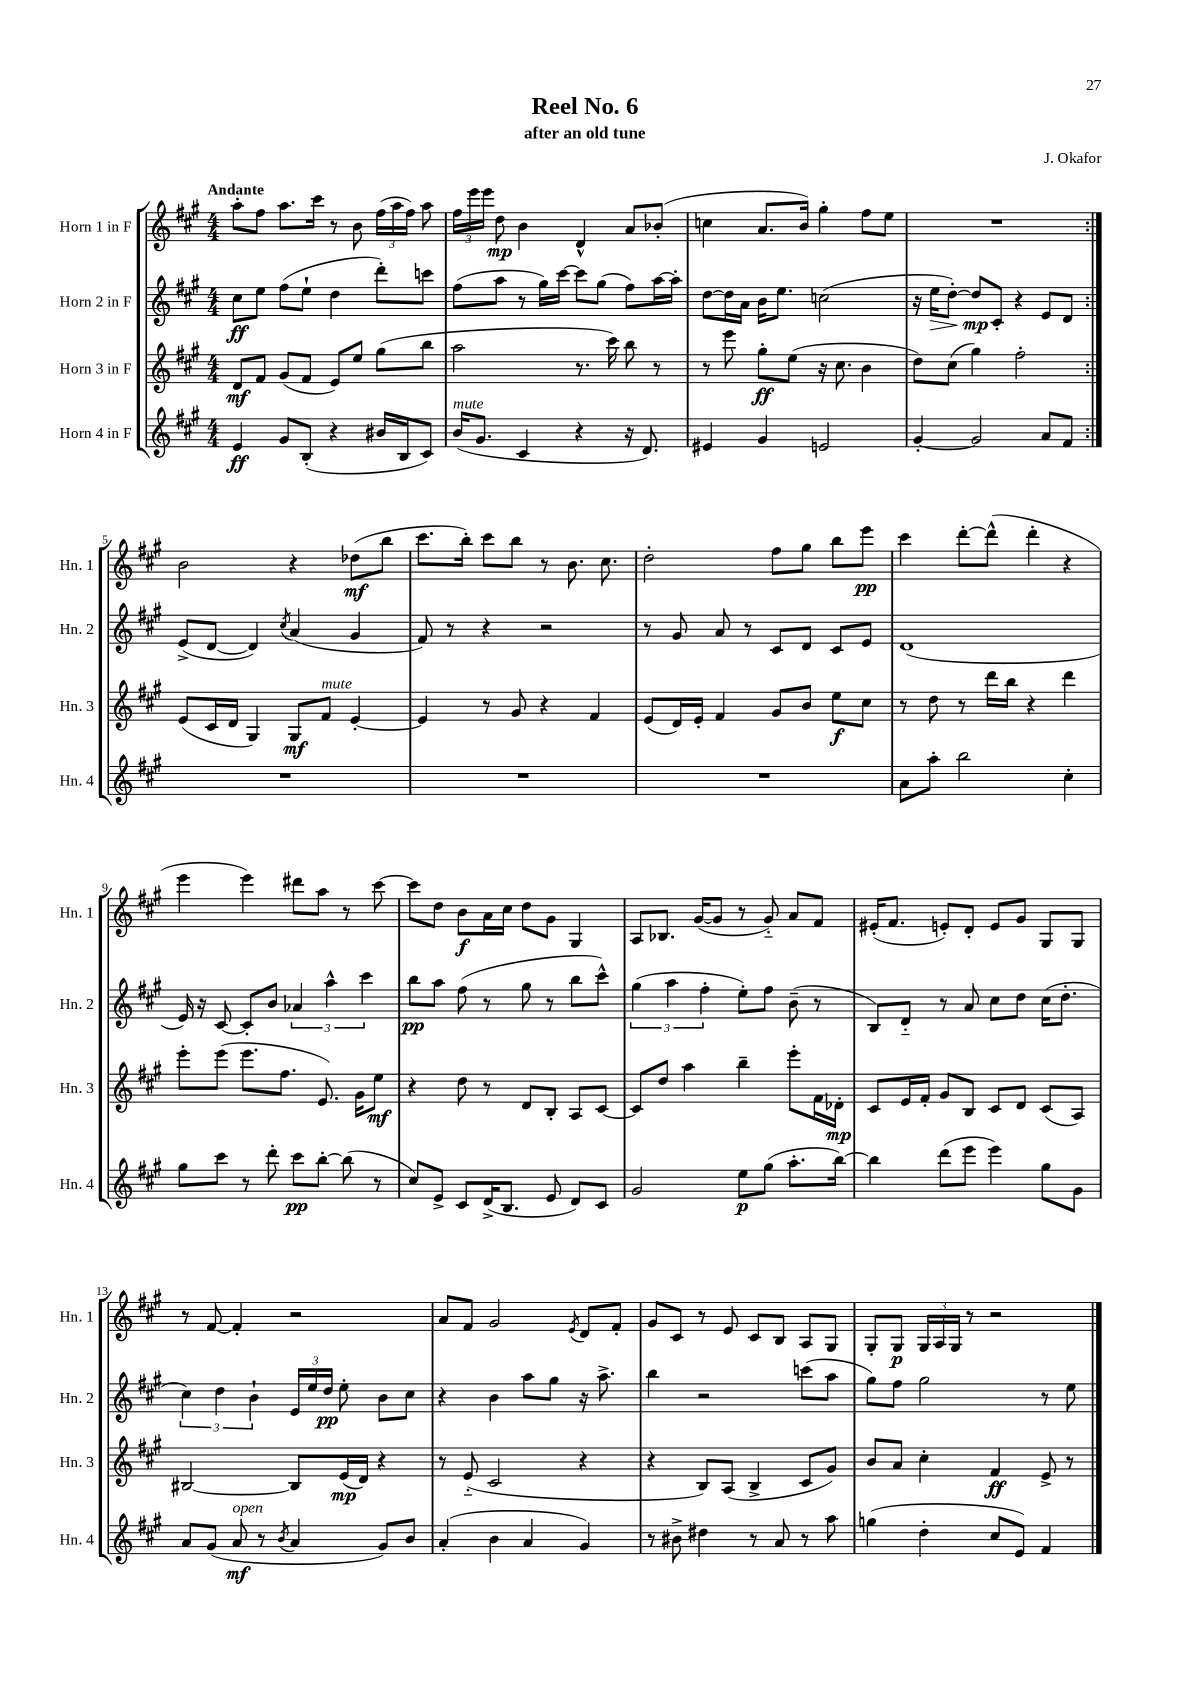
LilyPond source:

\header { title = "Reel No. 6" composer = "J. Okafor" subtitle = "after an old tune" }
<<
\new StaffGroup <<
\new Staff = "s0" \with { instrumentName = "Horn 1 in F" shortInstrumentName = "Hn. 1" } {
    \clef treble \key a \major \numericTimeSignature \time 4/4 \tempo "Andante"
    \autoBeamOff \repeat volta 2 { a''8[-. fis''8] a''8.[ cis'''16] r8 b'8 \tuplet 3/2 { fis''16[( a''16 fis''16]) } a''8 |
    \tuplet 3/2 { fis''16[ e'''16 e'''16] } d''8\mp b'4 d'4-^ a'8[ bes'8]-.( |
    c''4 a'8.[ b'16]) gis''4-. fis''8[ e''8] |
    R1 | }
    b'2 r4 des''8[\mf( b''8] |
    cis'''8.[ b''16]-.) cis'''8[ b''8] r8 b'8. cis''8. |
    d''2-. fis''8[ gis''8] b''8[ e'''8]\pp |
    cis'''4 d'''8[~-. d'''8]-^( d'''4-. r4 |
    e'''4 e'''4) dis'''8[ a''8] r8 cis'''8~ |
    cis'''8[ d''8] b'8[\f a'16 cis''16] d''8[ gis'8] gis4 |
    a8[ bes8.] gis'16[~( gis'8] r8 gis'8-_) a'8[ fis'8] |
    eis'16[-.( fis'8.] e'8[-.) d'8]-. e'8[ gis'8] gis8[ gis8] |
    r8 fis'8~ fis'4-. r2 |
    a'8[ fis'8] gis'2 \acciaccatura { e'8 } d'8[ fis'8]-. |
    gis'8[ cis'8] r8 e'8 cis'8[ b8] a8[ gis8] |
    gis8[-. gis8]\p \tuplet 3/2 { gis16[ a16 gis16] } r8 r2 \bar "|." |
}
\new Staff = "s1" \with { instrumentName = "Horn 2 in F" shortInstrumentName = "Hn. 2" } {
    \clef treble \key a \major \numericTimeSignature \time 4/4
    \autoBeamOff \repeat volta 2 { cis''8[\ff e''8] fis''8[( e''8]-! d''4 d'''8[-.) c'''8] |
    fis''8[( a''8] r8 gis''16[) cis'''16]~ cis'''8[ gis''8]( fis''8[) a''16~ a''16]-. |
    d''8[~ d''16 a'16] b'16[ e''8.] c''2( |
    r16 e''16[\> d''8]~-.) d''8[\mp\! cis'8]-. r4 e'8[ d'8] | }
    e'8[->( d'8]~ d'4) \acciaccatura { cis''8 } a'4( gis'4 |
    fis'8) r8 r4 r2 |
    r8 gis'8 a'8 r8 cis'8[ d'8] cis'8[ e'8] |
    d'1( |
    e'16) r16 cis'8~ cis'8[-. b'8] \tuplet 3/2 { aes'4 a''4-^ cis'''4 } |
    b''8[\pp a''8] fis''8( r8 gis''8 r8 b''8[ cis'''8]-^) |
    \tuplet 3/2 { gis''4( a''4 fis''4-. } e''8[-.) fis''8] b'8--( r8 |
    b8[) d'8]-_ r8 a'8 cis''8[ d''8] cis''16[( d''8.]-. |
    \tuplet 3/2 { cis''4) d''4 b'4-! } \tuplet 3/2 { e'16[ e''16 d''16]\pp } e''8-. b'8[ cis''8] |
    r4 b'4 a''8[ gis''8] r16 a''8.-> |
    b''4 r2 c'''8[( a''8] |
    gis''8[) fis''8] gis''2 r8 e''8 \bar "|." |
}
\new Staff = "s2" \with { instrumentName = "Horn 3 in F" shortInstrumentName = "Hn. 3" } {
    \clef treble \key a \major \numericTimeSignature \time 4/4
    \autoBeamOff \repeat volta 2 { d'8[\mf fis'8] gis'8[( fis'8] e'8[) e''8] gis''8[( b''8] |
    a''2 r8. cis'''16) b''8 r8 |
    r8 e'''8 gis''8[-.\ff e''8]( r16 cis''8. b'4 |
    d''8[) cis''8]( gis''4) fis''2-. | }
    e'8[( cis'16 d'16] gis4) gis8[\mf fis'8]^\markup { \italic "mute" } e'4~-. |
    e'4 r8 gis'8 r4 fis'4 |
    e'8[( d'16) e'16]-. fis'4 gis'8[ b'8] e''8[\f cis''8] |
    r8 d''8 r8 d'''16[ b''16] r4 d'''4 |
    e'''8[-. e'''8]( e'''8.[ fis''8.] e'8.) gis'16[ e''8]\mf |
    r4 d''8 r8 d'8[ b8]-. a8[ cis'8]~ |
    cis'8[ d''8] a''4 b''4-- e'''8[-. fis'16 des'16]-.\mp |
    cis'8[ e'16 fis'16]-. gis'8[ b8] cis'8[ d'8] cis'8[( a8]) |
    bis2~ bis8[ e'16\mp( d'16]) r4 |
    r8 e'8-_( cis'2 r4 |
    r4 b8[) a8]( b4-> cis'8[ gis'8]) |
    b'8[ a'8] cis''4-. fis'4\ff e'8-> r8 \bar "|." |
}
\new Staff = "s3" \with { instrumentName = "Horn 4 in F" shortInstrumentName = "Hn. 4" } {
    \clef treble \key a \major \numericTimeSignature \time 4/4
    \autoBeamOff \repeat volta 2 { e'4\ff gis'8[ b8]-.( r4 bis'16[ b16 cis'8]) |
    b'16[^\markup { \italic "mute" }( gis'8.] cis'4 r4 r16 d'8.) |
    eis'4 gis'4 e'2 |
    gis'4~-. gis'2 a'8[ fis'8] | }
    R1 |
    R1 |
    R1 |
    a'8[ a''8]-. b''2 cis''4-. |
    gis''8[ cis'''8] r8 d'''8-. cis'''8[\pp b''8]~-. b''8( r8 |
    cis''8[) e'8]-> cis'8[ d'16->( b8.] e'8 d'8[) cis'8] |
    gis'2 e''8[\p gis''8]( a''8.[-. b''16]~) |
    b''4 d'''8[( e'''8] e'''4) gis''8[ gis'8] |
    a'8[ gis'8]( a'8\mf^\markup { \italic "open" } r8 \acciaccatura { b'8 } a'4 gis'8[) b'8] |
    a'4-.( b'4 a'4 gis'4) |
    r8 bis'8-> dis''4 r8 a'8 r8 a''8 |
    g''4( d''4-. cis''8[ e'8]) fis'4 \bar "|." |
}
>>
>>
